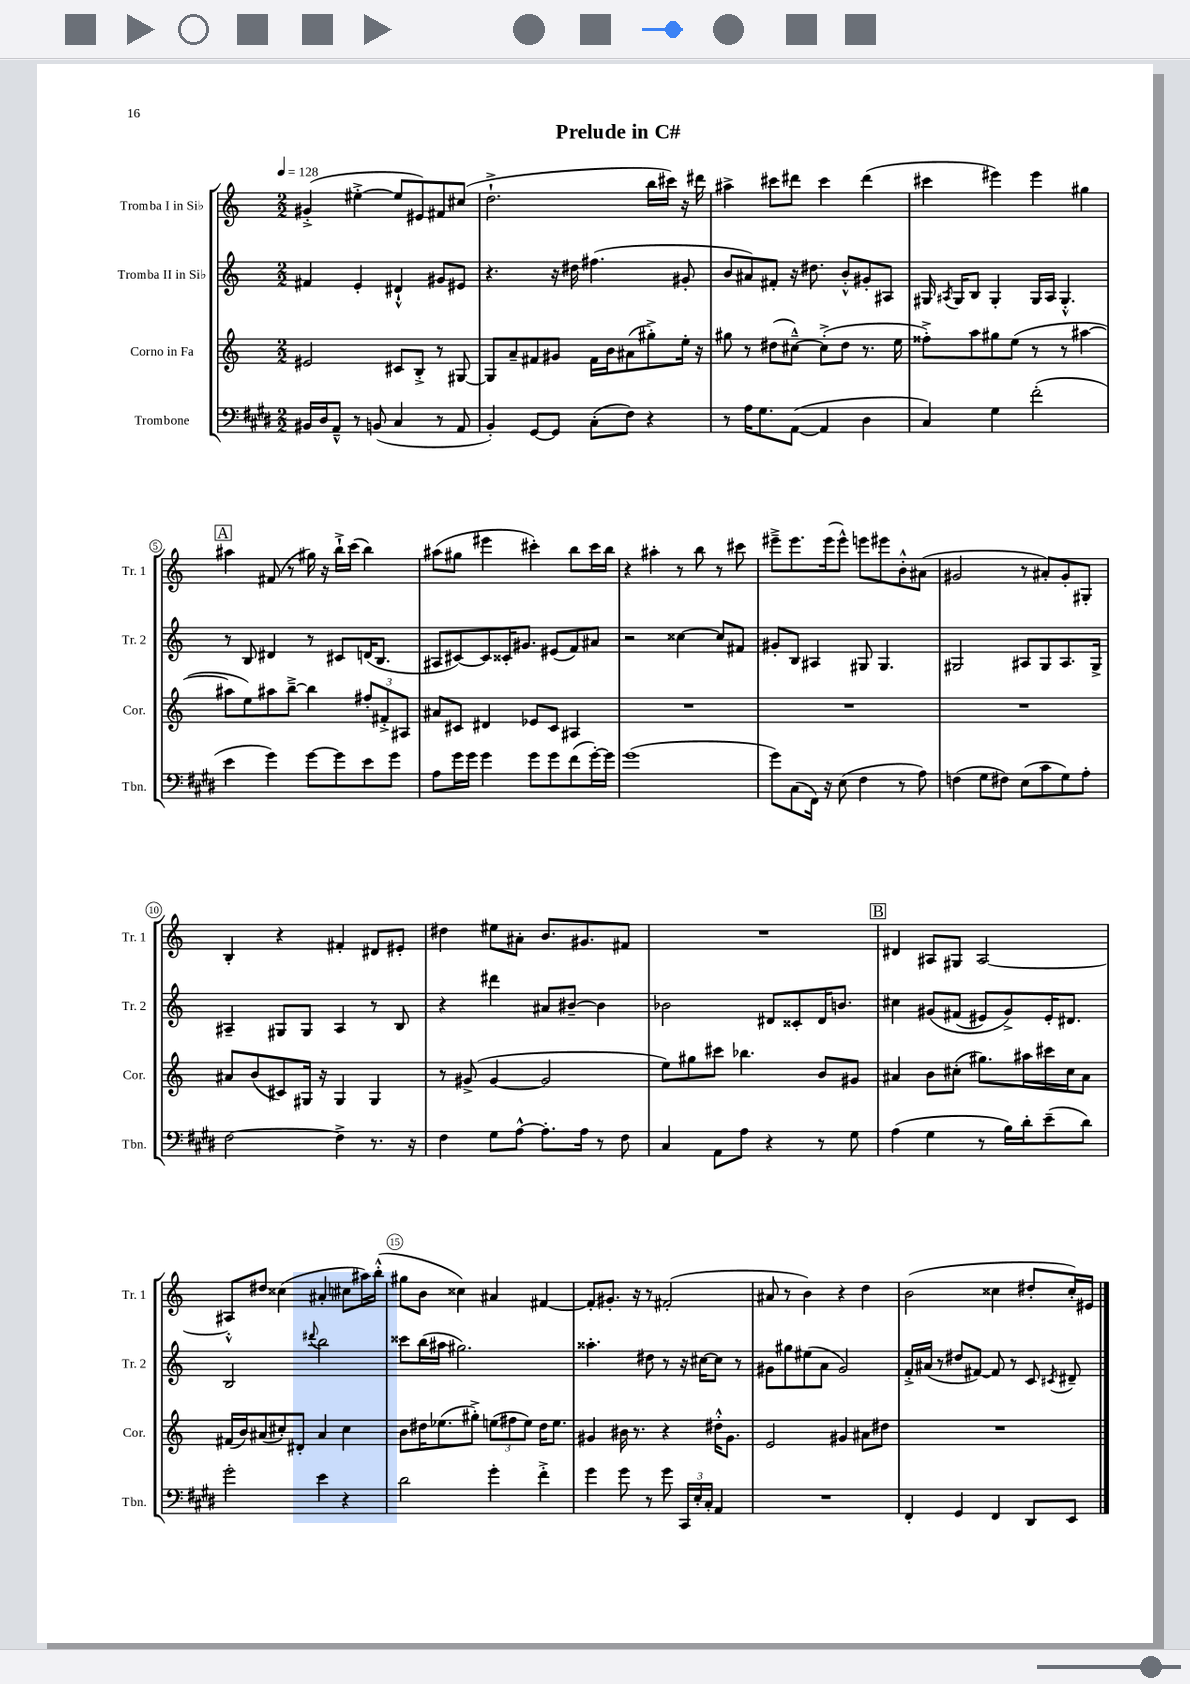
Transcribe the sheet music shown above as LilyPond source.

\header { title = "Prelude in C#" }
<<
\new StaffGroup <<
\new Staff = "s0" \with { instrumentName = "Tromba I in Sib" shortInstrumentName = "Tr. 1" } {
    \clef treble \key c \major \numericTimeSignature \time 2/2 \tempo 4 = 128
    \autoBeamOff gis'4-.->( eis''4~-.-> eis''8[ eis'8) fis'8 cis''8]( |
    d''2.-!-> b''16[ cis'''16]) r16 dis'''16 |
    ais''4-> cis'''8[ dis'''8] cis'''4 dis'''4( |
    cis'''4 eis'''4) eis'''4 gis''4 |
    \mark \markup { \box "A" } ais''4 fis'8( r8 gis''16) r16 b''16[-!-> c'''16]( b''4) |
    ais''8[( gis''8] eis'''4 cis'''4-.) b''8[ cis'''16 b''16] |
    r4 ais''4-. r8 b''8 r8 cis'''8 |
    eis'''8[---> eis'''8. eis'''16( eis'''8]-^) e'''8[ eis'''8 b'8-.-^ ais'8]( |
    gis'2 r8 ais'8[-.) gis'8-. gis8]-. |
    b4-. r4 fis'4-. dis'8[ eis'8]-. |
    dis''4 eis''8[ ais'8]-. b'8.[ gis'8. fis'8] |
    R1 |
    \mark \markup { \box "B" } dis'4 ais8[ gis8] ais2~ |
    ais8[-.-^ dis''8] cisis''4( ais'4-. cis''8[ ais''16) b''16]-.-^( |
    gis''8[ b'8] cisis''4) ais'4 fis'4~ |
    fis'8[-. gis'8.]-. r16 r8 fis'2-.( |
    ais'8 r8 b'4) r4 d''4 |
    b'2( cisis''4 dis''8[-. cisis''16-.) eis'16] \bar "|." |
}
\new Staff = "s1" \with { instrumentName = "Tromba II in Sib" shortInstrumentName = "Tr. 2" } {
    \clef treble \key c \major \numericTimeSignature \time 2/2
    \autoBeamOff fis'4 e'4-. dis'4-!-^ gis'8[ eis'8] |
    r4. r16 dis''16 fis''4.( gis'8-. |
    b'8[ ais'8) fis'8]-. r16 dis''8. b'8[-.-^ gis'8-. ais8] |
    gis16 \acciaccatura { ais8 } gis16[ b8] gis4-. gis16[ ais16] gis4.-.-^ |
    \mark \markup { \box "A" } r8 b8 dis'4 r8 cis'8[ d'16( b8.] |
    ais8[ cis'8~) cis'8 cisis'16-. gis'8.] eis'8[( f'8) ais'8] |
    r2 cisis''4~ cisis''8[ fis'8] |
    gis'8[-. b8] ais4 gis8 gis4. |
    gis2 ais8[ gis8 ais8. gis16]-> |
    ais4-- gis8[ gis8] ais4 r8 b8 |
    r4 dis'''4 ais'8[ bis'8]~-- bis'4 |
    bes'2 dis'8[ cisis'8-. dis'16 b'8.] |
    \mark \markup { \box "B" } cis''4 gis'8[\( fis'8]( eis'8[) gis'8->\) eis'16-. dis'8.] |
    b2 \appoggiatura { dis'''8 } b''2 |
    cisis'''8[ b''16( ais''16] gis''2.) |
    aisis''4.-. dis''8 r8 r16 cis''16[~ cis''8] r8 |
    gis'8[ gis''8 eis''8( a'8] gis'2) |
    f'16[-.-> ais'16]( r8 dis''8[ fis'8]~) fis'8 r8 c'8 \acciaccatura { cis'8 } dis'8-- \bar "|." |
}
\new Staff = "s2" \with { instrumentName = "Corno in Fa" shortInstrumentName = "Cor." } {
    \clef treble \key c \major \numericTimeSignature \time 2/2
    \autoBeamOff eis'2 cis'8[ b8]-.-> r8 gis8~ |
    gis8[ a'8-- fis'8 gis'8] fis'16[ b'16 ais'8( gis''8-.->) e''16]-. r16 |
    gis''8 r8 dis''8[( cis''8]~---^) cis''8[-.->( dis''8] r8. e''16 |
    fisis''8[-.->) a''8 gis''8 e''8]( r8 r8 ais''4~ |
    \mark \markup { \box "A" } ais''8[ e''8) ais''8 b''8]~---> b''4 \tuplet 3/2 { fis''8[-. fis'8-.-> ais8] } |
    ais'8[ cis'8] dis'4 ees'8[ cis'8] ais4 |
    R1 |
    R1 |
    R1 |
    ais'8[ b'8( cis'8) gis16] r16 gis4 gis4 |
    r8 gis'8->( gis'4~ gis'2 |
    e''8[) gis''8 cis'''8] bes''4. b'8[ gis'8] |
    \mark \markup { \box "B" } ais'4 b'8[ cis''8]-.( gis''8.[) ais''16 cis'''16 cis''16 ais'8] |
    fis'16[( b'16) ais'8( cis''8-.) dis'8]-. ais'4 cis''4 |
    b'8[ dis''16 ees''8.( gis''8]-.->) \tuplet 3/2 { e''8[( fis''8 e''8]) } dis''16[ e''8.] |
    gis'4 bis'16 r8. r4 dis''16[-.-^ gis'8.] |
    e'2 gis'4 ais'8[ dis''8] |
    R1 \bar "|." |
}
\new Staff = "s3" \with { instrumentName = "Trombone" shortInstrumentName = "Tbn." } {
    \clef bass \key e \major \numericTimeSignature \time 2/2
    \autoBeamOff bis,16[ dis16 a,8]---^ r8 b,8( cis4 r8 a,8 |
    b,4-.) gis,8[~ gis,8] cis8[-.( fis8]) r4 |
    r8 a16[ gis8. a,8]~( a,4 dis4 |
    cis4) gis4 fis'2-.( |
    \mark \markup { \box "A" } e'4 gis'4) gis'8[~ gis'8 e'8 gis'8] |
    a8[ gis'16 gis'16] gis'4 gis'8[ gis'8 fis'8( gis'16~-.) gis'16] |
    gis'1( |
    gis'8[) cis8( fis,16]) r16 e8( fis4 r8 a8) |
    f4( gis8[ fis8]) e8[( cis'8 gis8) a8]-. |
    fis2~ fis4-> r8. r16 |
    fis4 gis8[ a8]~-^ a8.[-. a16] r8 fis8 |
    cis4 a,8[ a8] r4 r8 gis8 |
    \mark \markup { \box "B" } a4( gis4 r8 b16[) dis'16-. e'8--( dis'8]) |
    gis'2-. e'4 r4 |
    dis'2 gis'4-. fis'4-.-> |
    gis'4 gis'8 r8 gis'8 \tuplet 3/2 { cis,16[ e16-. cis16]-. } a,4 |
    R1 |
    fis,4-. gis,4 fis,4 dis,8[ e,8] \bar "|." |
}
>>
>>
\layout { \context { \Score \override BarNumber.break-visibility = ##(#f #t #t) barNumberVisibility = #(every-nth-bar-number-visible 5) \override BarNumber.stencil = #(make-stencil-circler 0.1 0.3 ly:text-interface::print) } }
